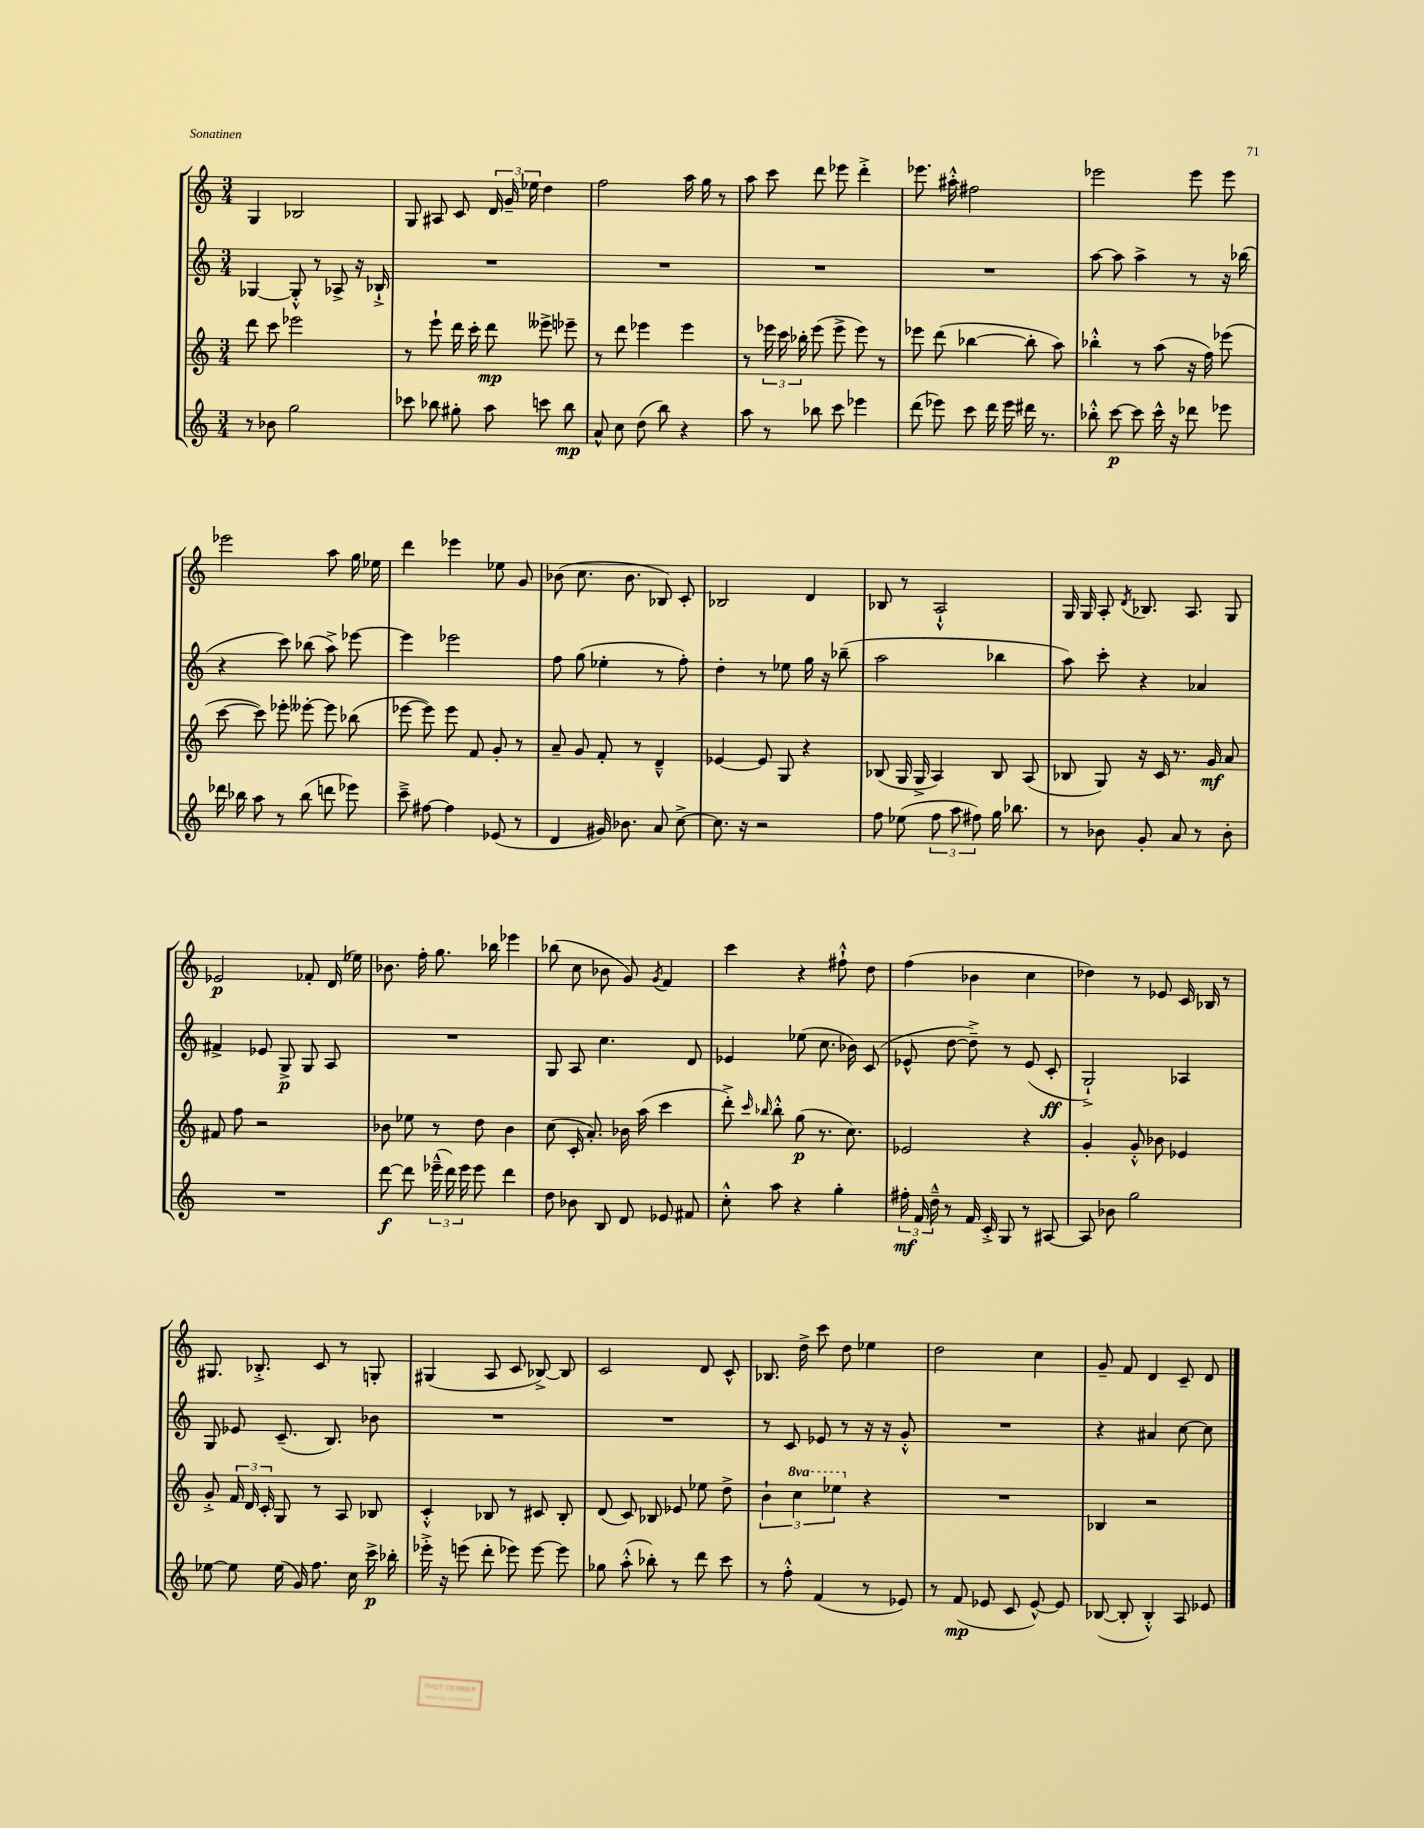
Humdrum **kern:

**kern	**dynam	**kern	**dynam	**kern	**dynam	**kern	**dynam
*part4	*part4	*part3	*part3	*part2	*part2	*part1	*part1
*staff4	*staff4	*staff3	*staff3	*staff2	*staff2	*staff1	*staff1
*clefG2	*	*clefG2	*	*clefG2	*	*clefG2	*
*k[]	*	*k[]	*	*k[]	*	*k[]	*
*M3/4	*	*M3/4	*	*M3/4	*	*M3/4	*
=88	=88	=88	=88	=88	=88	=88	=88
8r	.	8ddd\	.	[4G-X/	.	4G/	.
8b-X\	.	8ccc\	.	.	.	.	.
2gg\	.	2eee-X\	.	8G-'^^/]	.	2B-X/	.
.	.	.	.	8r	.	.	.
.	.	.	.	8A-X^/	.	.	.
.	.	.	.	16r	.	.	.
.	.	.	.	16B-X`^/	.	.	.
=89	=89	=89	=89	=89	=89	=89	=89
8ccc-X\	.	8r	.	2.r	.	8G/	.
8bb-X\	.	8eee`\	.	.	.	8A#X/	.
8gg#X'\	.	16ddd\	.	.	.	8c/	.
.	.	16ccc'\	.	.	.	.	.
8aa\	.	8ddd\	mp	.	.	24d/	.
.	.	.	.	.	.	24g~/	.
.	.	.	.	.	.	24ee-X\	.
8cccn\	.	8eee--X^\	.	.	.	4dd\	.
8bb-\	mp	8eee-X~\	.	.	.	.	.
=90	=90	=90	=90	=90	=90	=90	=90
8a^^/	.	8r	.	2.r	.	2ff\	.
8cc\	.	8ddd\	.	.	.	.	.
(8dd\	.	4eee-X\	.	.	.	.	.
8bb\)	.	.	.	.	.	.	.
4r	.	4eee-\	.	.	.	16aa\	.
.	.	.	.	.	.	16gg\	.
.	.	.	.	.	.	8r	.
=91	=91	=91	=91	=91	=91	=91	=91
8aa\	.	8r	.	2.r	.	8aa\	.
8r	.	24eee-X\	.	.	.	8ccc\	.
.	.	24ccc\	.	.	.	.	.
.	.	24bb-X'\	.	.	.	.	.
8bb-X\	.	(8eee-\	.	.	.	8ddd\	.
8ccc\	.	8eee-^\	.	.	.	8eee-X\	.
4eee-X\	.	8eee-\)	.	.	.	4ddd'^\	.
.	.	8r	.	.	.	.	.
=92	=92	=92	=92	=92	=92	=92	=92
(8ddd\	.	8eee-X\	.	2.r	.	8.eee-X\	.
8eee-X\)	.	(8ddd\	.	.	.	.	.
.	.	.	.	.	.	16aa#X'^^\	.
8ccc\	.	[4bb-X\	.	.	.	2ff#X\	.
16ddd\	.	.	.	.	.	.	.
16eee-\	.	.	.	.	.	.	.
16ddd#X\	.	8bb-'\]	.	.	.	.	.
8.r	.	.	.	.	.	.	.
.	.	8aa\)	.	.	.	.	.
=93	=93	=93	=93	=93	=93	=93	=93
8bb-X'^^\	.	4bb-X'^^\	.	[8aa\	.	2eee-X\	.
[8ccc\	p	.	.	8aa\]	.	.	.
8ccc\]	.	8r	.	4aa^\	.	.	.
16ccc^^\	.	(8aa\	.	.	.	.	.
16r	.	.	.	.	.	.	.
8ddd-X\	.	16r	.	8r	.	8eee-\	.
.	.	16ff\)	.	.	.	.	.
8eee-X\	.	(8eee-X\	.	16r	.	8eee-\	.
.	.	.	.	(16bb-X\	.	.	.
!!LO:LB:g=z
=94	=94	=94	=94	=94	=94	=94	=94
16ddd-X\	.	[8ccc\	.	4r	.	2eee-X\	.
16bb-X\	.	.	.	.	.	.	.
8aa\	.	8ccc\])	.	.	.	.	.
8r	.	8eee-X'\	.	8ccc\)	.	.	.
(8bb-\	.	[8eee--X'\	.	(8bb-X\	.	.	.
8dddn\	.	8eee--\]	.	8aa^\)	.	8aa\	.
8eee-X\)	.	(8bb-X\	.	[8eee-X\	.	16gg\	.
.	.	.	.	.	.	16ee-X\	.
=95	=95	=95	=95	=95	=95	=95	=95
8ccc~^\	.	[8eee-X\	.	4eee-\]	.	4ddd\	.
[8ff#X\	.	8eee-\])	.	.	.	.	.
4ff#\]	.	8eee-\	.	2eee-X\	.	4eee-X\	.
.	.	8f/	.	.	.	.	.
(8e-X/	.	8g'/	.	.	.	8ee-X\	.
8r	.	8r	.	.	.	8g/	.
=96	=96	=96	=96	=96	=96	=96	=96
4d/	.	8a~/	.	8ff\	.	(8b-X\	.
.	.	8g/	.	(8gg\	.	8.cc\	.
16g#X/)	.	8f'/	.	4ee-X'\	.	.	.
8.b-X\	.	.	.	.	.	8.b-\	.
.	.	8r	.	.	.	.	.
8a/	.	4d~^^/	.	8r	.	8B-X/)	.
[8cc^\	.	.	.	8ff'\)	.	8c'/	.
=97	=97	=97	=97	=97	=97	=97	=97
8.cc\]	.	[4e-X/	.	4dd'\	.	2B-X/	.
16r	.	.	.	.	.	.	.
2r	.	8e-/]	.	8r	.	.	.
.	.	8G/	.	8ee-X\	.	.	.
.	.	4r	.	16gg\	.	4d/	.
.	.	.	.	16r	.	.	.
.	.	.	.	(8bb-X~\	.	.	.
=98	=98	=98	=98	=98	=98	=98	=98
8ff\	.	(8B-X/	.	2aa\	.	8B-X/	.
(8ee-X\	.	16G/	.	.	.	8r	.
.	.	16G^/	.	.	.	.	.
12ff\	.	4A/)	.	.	.	2A`^^/	.
12aa\	.	.	.	.	.	.	.
12ff#X\)	.	.	.	.	.	.	.
16gg\	.	8B-/	.	4bb-X\	.	.	.
8.bb-X\	.	.	.	.	.	.	.
.	.	(8A/	.	.	.	.	.
=99	=99	=99	=99	=99	=99	=99	=99
8r	.	8B-X/	.	8aa\)	.	16G/	.
.	.	.	.	.	.	16G/	.
8b-X\	.	8G/)	.	8ccc'\	.	8A'/	.
.	.	.	.	.	.	8qd/	.
8g'/	.	16r	.	4r	.	8.B-X/	.
.	.	16c/	.	.	.	.	.
8a/	.	8.r	.	.	.	.	.
.	.	.	.	.	.	8.A/	.
8r	.	.	.	4a-X/	.	.	.
.	.	16g/	mf	.	.	.	.
8b-'\	.	8a/	.	.	.	8G/	.
!!LO:LB:g=z
=100	=100	=100	=100	=100	=100	=100	=100
2.r	.	8f#X/	.	4f#X^/	.	2e-X/	p
.	.	8ff\	.	.	.	.	.
.	.	2r	.	8e-X/	.	.	.
.	.	.	.	8G^/	p	.	.
.	.	.	.	8G/	.	8f-X'/	.
.	.	.	.	8A/	.	(16d/	.
.	.	.	.	.	.	16ee-X\)	.
=101	=101	=101	=101	=101	=101	=101	=101
[8ddd\	f	8b-X\	.	2.r	.	8.b-X\	.
8ddd\]	.	8ee-X\	.	.	.	.	.
.	.	.	.	.	.	16ff'\	.
(24eee-X~^^\	.	8r	.	.	.	8.gg\	.
24ddd\)	.	.	.	.	.	.	.
24eee-\	.	.	.	.	.	.	.
8eee-\	.	8dd\	.	.	.	.	.
.	.	.	.	.	.	16bb-X\	.
4ddd\	.	4b-\	.	.	.	4eee-X\	.
=102	=102	=102	=102	=102	=102	=102	=102
8dd\	.	(8cc\	.	8G/	.	(8bb-X\	.
8b-X\	.	16c'/	.	8A/	.	8cc\	.
.	.	8.a'/)	.	.	.	.	.
8B/	.	.	.	4.cc\	.	8b-X\	.
8d/	.	16b-X\	.	.	.	8g/)	.
.	.	(16aa\	.	.	.	.	.
.	.	.	.	.	.	8qg/	.
8e-X/	.	4ccc\	.	.	.	4f/	.
8f#X/	.	.	.	8d/	.	.	.
=103	=103	=103	=103	=103	=103	=103	=103
8cc'^^\	.	8ddd'^\)	.	4e-X/	.	4ccc\	.
.	.	16qqccc/	.	.	.	.	.
.	.	16qqbb-X/	.	.	.	.	.
8aa\	.	8bb-'^^\	.	.	.	.	.
4r	.	(8gg\	p	(8ee-X\	.	4r	.
.	.	8.r	.	8.cc\	.	.	.
4gg'\	.	.	.	.	.	8ff#X`^^\	.
.	.	8.cc\)	.	16b-X\)	.	.	.
.	.	.	.	(8c/	.	8dd\	.
=104	=104	=104	=104	=104	=104	=104	=104
24ff#X'\	mf	2e-X/	.	8e-X^^/	.	(4ff\	.
24f/	.	.	.	.	.	.	.
24dd~^^\	.	.	.	.	.	.	.
8r	.	.	.	[8dd\	.	.	.
16f/	.	.	.	8dd~^\])	.	4b-X\	.
16c'^/	.	.	.	.	.	.	.
8G/	.	.	.	8r	.	.	.
8r	.	4r	.	(8e-/	.	4cc\	.
[8A#X/	.	.	.	8c'/	ff	.	.
=105	=105	=105	=105	=105	=105	=105	=105
8A#/]	.	4g'/	.	2G`^/)	.	4dd-X\)	.
8b-X\	.	.	.	.	.	.	.
2gg\	.	8g'^^/	.	.	.	8r	.
.	.	8b-X\	.	.	.	8e-X/	.
.	.	4e-X/	.	4A-X/	.	16c/	.
.	.	.	.	.	.	16B-X/	.
.	.	.	.	.	.	8r	.
!!LO:LB:g=z
=106	=106	=106	=106	=106	=106	=106	=106
[8ee-X\	.	8g'^/	.	8G/	.	8.G#X/	.
8ee-\]	.	24f/	.	8e-X/	.	.	.
.	.	24d/	.	.	.	.	.
.	.	.	.	.	.	8.B-X'^/	.
.	.	24c'/	.	.	.	.	.
(16ee-\	.	8G/	.	(8.c~/	.	.	.
16g/)	.	.	.	.	.	.	.
8.ff\	.	8r	.	.	.	8c/	.
.	.	.	.	8.B/)	.	.	.
.	.	8A/	.	.	.	8r	.
16cc\	.	.	.	.	.	.	.
16ccc^\	p	8B-X/	.	8b-X\	.	8Gn'/	.
16bb-X'\	.	.	.	.	.	.	.
=107	=107	=107	=107	=107	=107	=107	=107
16eee-X'^\	.	4c'^^/	.	2.r	.	(4G#X/	.
16r	.	.	.	.	.	.	.
(8eeen\	.	.	.	.	.	.	.
8ddd'\	.	8B-X/	.	.	.	8A/	.
8eee-X\)	.	8r	.	.	.	8c/	.
[8eee-\	.	8c#X/	.	.	.	[8B-X^/)	.
8eee-\]	.	8B-'/	.	.	.	8B-/]	.
=108	=108	=108	=108	=108	=108	=108	=108
8gg-X\	.	(8d/	.	2.r	.	2c/	.
(8aa'^^\	.	8c/)	.	.	.	.	.
8bb-X'\)	.	8B-X/	.	.	.	.	.
8r	.	8e-X/	.	.	.	.	.
8ddd\	.	8ee-X\	.	.	.	8d/	.
8ccc\	.	8dd^\	.	.	.	8c^^/	.
=109	=109	=109	=109	=109	=109	=109	=109
8r	.	6b`\	.	8r	.	8.B-X/	.
8ff'^^\	.	.	.	8c/	.	.	.
*	*	*8va	*	*	*	*	*
.	.	6ccc\	.	.	.	.	.
.	.	.	.	.	.	16dd^\	.
(4f/	.	.	.	8e-X/	.	8ccc\	.
.	.	6eee-X\	.	.	.	.	.
.	.	.	.	8r	.	8dd\	.
*	*	*X8va	*	*	*	*	*
8r	.	4r	.	16r	.	4ee-X\	.
.	.	.	.	16r	.	.	.
8e-X/)	.	.	.	8g'^^/	.	.	.
=110	=110	=110	=110	=110	=110	=110	=110
8r	.	2.r	.	2.r	.	2dd\	.
(8f/	mp	.	.	.	.	.	.
8e-X/	.	.	.	.	.	.	.
8c/	.	.	.	.	.	.	.
[8e-^^/)	.	.	.	.	.	4cc\	.
8e-/]	.	.	.	.	.	.	.
=111	=111	=111	=111	=111	=111	=111	=111
([8B-X/	.	4B-X/	.	4r	.	8g~/	.
8B-'/]	.	.	.	.	.	8f/	.
4B-'^^/)	.	2r	.	4a#X/	.	4d/	.
8A/	.	.	.	[8cc\	.	8c~/	.
8e-X/	.	.	.	8cc\]	.	8d/	.
==	==	==	==	==	==	==	==
*-	*-	*-	*-	*-	*-	*-	*-
